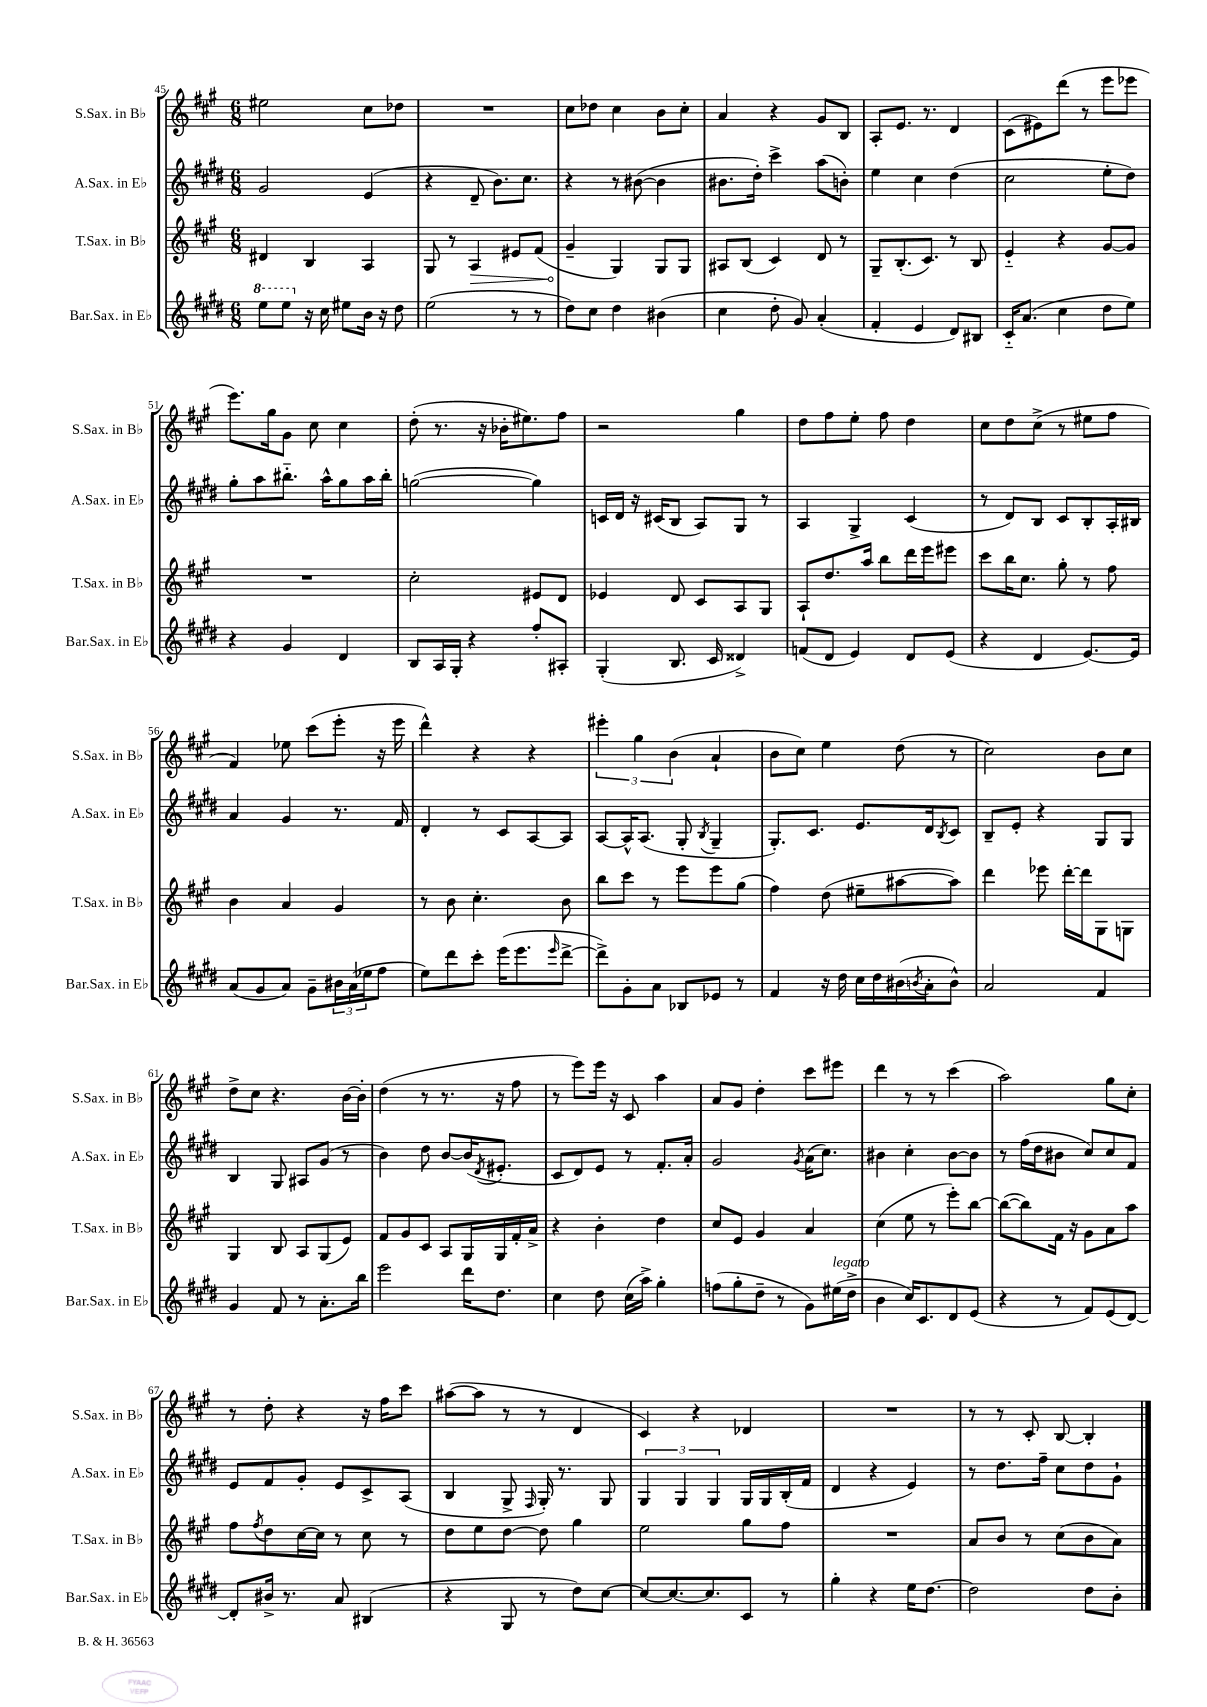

**kern	**kern	**dynam	**kern	**kern
*part4	*part3	*part3	*part2	*part1
*staff4	*staff3	*staff3	*staff2	*staff1
*I"Bar.Sax. in E♭	*I"T.Sax. in B♭	*	*I"A.Sax. in E♭	*I"S.Sax. in B♭
*I'Bar.Sax. in E♭	*I'T.Sax. in B♭	*	*I'A.Sax. in E♭	*I'S.Sax. in B♭
*clefG2	*clefG2	*	*clefG2	*clefG2
*k[f#c#g#d#]	*k[f#c#g#]	*	*k[f#c#g#d#]	*k[f#c#g#]
*M6/8	*M6/8	*	*M6/8	*M6/8
*8va	*	*	*	*
=45	=45	=45	=45	=45
8eee\L	4d#X/	.	2g#/	2ee#X\
8eee\J	.	.	.	.
*X8va	*	*	*	*
16r	4B/	.	.	.
16cc#\	.	.	.	.
8ee#X\L	.	.	.	.
16b\Jk	4A/	.	(4e/	8cc#\L
16r	.	.	.	.
8dd#\	.	.	.	8dd-X\J
=46	=46	=46	=46	=46
(2ee\	8G#/	.	4r	2.r
.	8r	.	.	.
!	!	!LO:HP:b	!	!
.	4A/	>	8d#~/	.
.	.	.	8.b\L)	.
8r	8e#X/L	.	.	.
.	.	.	8.cc#\J	.
8r	(8f#/J	.	.	.
=47	=47	=47	=47	=47
8dd#\L)	4g#~/	.	4r	8cc#\L
8cc#\J	.	.	.	8dd-X\J
4dd#\	4G#/)	]	8r	4cc#\
.	.	.	([8b#X\	.
(4b#X\	8G#/L	.	4b#\]	8b\L
.	8G#/J	.	.	8cc#'\J
=48	=48	=48	=48	=48
4cc#\	8A#X/L	.	8.b#X\L	4a/
.	(8B/J	.	.	.
.	.	.	16dd#'\Jk)	.
8dd#'\	4c#/)	.	4ccc#^\	4r
8g#/)	.	.	.	.
(4a'/	8d/	.	(8aa\L	8g#/L
.	8r	.	8bn'\J)	8B/J
=49	=49	=49	=49	=49
4f#'/	8G#~/L	.	4ee\	8A'/L
.	(8.B'/	.	.	8.e/J
4e/	.	.	4cc#\	.
.	8.c#/J)	.	.	8.r
8d#/L)	8r	.	(4dd#\	4d/
8B#X/J	8B/	.	.	.
=50	=50	=50	=50	=50
16c#/KL	4e/	.	2cc#\	(8c#\L
(8.a/J	.	.	.	.
.	.	.	.	8e#X\)
4cc#\	4r	.	.	(8ddd\J
.	.	.	.	8r
8dd#\L	[8g#/L	.	8ee'\L	8eee\L
8ee\J)	8g#/J]	.	8dd#\J)	8eee-X\J
!!LO:LB:g=z
=51	=51	=51	=51	=51
4r	2.r	.	8gg#'\L	8.eee\L)
.	.	.	8aa\	.
.	.	.	.	16gg#\k
4g#/	.	.	8.bb#X\J	8g#\J
.	.	.	.	8cc#\
.	.	.	16aa^^\KL	.
4d#/	.	.	8gg#\	4cc#\
.	.	.	16aa\L	.
.	.	.	16bb#'\JJ	.
=52	=52	=52	=52	=52
8B/L	2cc#'\	.	([2ggn\	(8dd'\
16A/L	.	.	.	8.r
16G#'/JJ	.	.	.	.
4r	.	.	.	.
.	.	.	.	16r
.	.	.	.	16b-X'\KL
.	.	.	.	8.ee#X\)
8ff#'/L	8e#X/L	.	4gg\])	.
8A#X'/J	8d/J	.	.	8ff#\J
=53	=53	=53	=53	=53
(4G#'/	4e-X/	.	16cn/LL	2r
.	.	.	16d#/JJ	.
.	.	.	16r	.
.	.	.	(16c#X/KL	.
8.B/	8d/	.	8B/J	.
.	8c#/L	.	8A/L)	.
16c#/	.	.	.	.
4d##X^/)	8A/	.	8G#/J	4gg#\
.	8G#/J	.	8r	.
=54	=54	=54	=54	=54
(8fn/L	8A`/L	.	4A/	8dd\L
8d#/J	8.dd/	.	.	8ff#\
4e/)	.	.	4G#^/	8ee'\J
.	16aa/Jk	.	.	.
.	8bb\L	.	.	8ff#\
8d#/L	16ddd\L	.	(4c#/	4dd\
.	16eee\J	.	.	.
(8e/J	8eee#X\J	.	.	.
=55	=55	=55	=55	=55
4r	8ccc#\L	.	8r	8cc#\L
.	16bb\K	.	8d#/L)	8dd\
.	8.cc#\J	.	.	.
4d#/	.	.	8B/J	(8cc#^\J
.	8gg#'\	.	8c#/L	8r
[8.e/L)	8r	.	8B'/	8ee#X\L
.	8ff#\	.	16A'/L	8ff#\J
16e/Jk]	.	.	16B#X/JJ	.
!!LO:LB:g=z
=56	=56	=56	=56	=56
(8a/L	4b\	.	4a/	4f#/)
8g#/	.	.	.	.
8a/J)	4a/	.	4g#/	8ee-X\
8g#~\L	.	.	.	(8ccc#\L
24b#X\L	4g#/	.	8.r	8eee'\J
(24a\	.	.	.	.
24ee-X\J	.	.	.	.
8ff#\J	.	.	.	16r
.	.	.	16f#/	16eee\
=57	=57	=57	=57	=57
8ee\L)	8r	.	4d#'/	4ddd^^\)
8ddd#\	8b\	.	.	.
8ccc#'\J	4.cc#'\	.	8r	4r
(16eee\KL	.	.	8c#/L	.
8.eee\	.	.	.	.
.	.	.	[8A/	4r
16qqeee/	.	.	.	.
[8ddd#^\J	8b\	.	8A/J]	.
=58	=58	=58	=58	=58
8ddd#^\L])	8bb\L	.	[8A/L	6eee#X'\
8g#'\	8ccc#\J	.	16A^^/K]	.
.	.	.	.	6gg#\
.	.	.	(8.A/J	.
8a\J	8r	.	.	.
.	.	.	.	(6b\
8B-X/L	8eee\L	.	8G#'/	.
.	.	.	8qB/	.
8e-X/J	8eee\	.	4G#~/	4a`/
8r	(8gg#\J	.	.	.
=59	=59	=59	=59	=59
4f#/	4ff#\)	.	8.G#'/L)	8b\L
.	.	.	.	8cc#\J)
.	.	.	8.c#/J	.
16r	(8dd\	.	.	4ee\
16dd#\	.	.	.	.
16cc#\LL	8ee#X~\L	.	8.e/L	.
16dd#\	.	.	.	.
(16b#X\	[8aa#X\	.	.	(8dd\
8qbn/	.	.	.	.
16a'\J	.	.	16d#/k	.
.	.	.	8qB/	.
8b^^\J)	8aa#\J])	.	8c#/J	8r
=60	=60	=60	=60	=60
2a/	4ddd\	.	8B~/L	2cc#\)
.	.	.	8e'/J	.
.	8eee-X\	.	4r	.
.	[16ddd'\LL	.	.	.
.	16ddd\J]	.	.	.
4f#/	8G#\	.	8G#/L	8b\L
.	8Gn\J	.	8G#/J	8cc#\J
!!LO:LB:g=z
=61	=61	=61	=61	=61
4g#/	4G#/	.	4B/	8dd^\L
.	.	.	.	8cc#\J
8f#/	8B/	.	8G#/	4.r
8r	8A/L	.	8A#X/L	.
8.a'\L	(8G#/	.	(8g#/J	.
.	8e/J)	.	8r	[16b\LL
16bb\Jk	.	.	.	16b'\JJ]
=62	=62	=62	=62	=62
2eee\	8f#/L	.	4b\)	(4dd\
.	8g#/	.	.	.
.	8c#/J	.	8dd#\	8r
.	8A/L	.	[8b/L	8.r
16ddd#\KL	16G#/L	.	(16b/K]	.
.	.	.	8qd#/	.
8.dd#\J	16G#/	.	8.e#X'/J	16r
.	16f#'/	.	.	8ff#\
.	16a^/JJ	.	.	.
=63	=63	=63	=63	=63
4cc#\	4r	.	8c#/L	8r
.	.	.	8d#/)	8eee\L)
8dd#\	4b'\	.	8e/J	16eee\Jk
.	.	.	.	16r
(16cc#\LL	.	.	8r	8c#/
16aa^\JJ)	.	.	.	.
4gg#'\	4dd\	.	8.f#'/L	4aa\
.	.	.	16a'/Jk	.
=64	=64	=64	=64	=64
(8ffn\L	8cc#/L	.	2g#/	8a/L
8gg#'\	8e/J	.	.	8g#/J
8dd#~\J	4g#/	.	.	4dd'\
8r	.	.	.	.
.	.	.	8qg#/	.
8g#\L)	4a/	.	(16a\KL	8ccc#\L
.	.	.	8.cc#\J)	.
!LO:TX:a:i:t=legato	!	!	!	!
(16ee#X\L	.	.	.	8eee#X\J
16dd#^\JJ	.	.	.	.
=65	=65	=65	=65	=65
4b\	(4cc#\	.	4b#X\	4ddd\
16cc#/KL)	8ee\	.	4cc#'\	8r
8.c#/	.	.	.	.
.	8r	.	.	8r
8d#/	8eee'\L)	.	[8b#\L	(4ccc#\
(8e/J	[8bb\J	.	8b#\J]	.
=66	=66	=66	=66	=66
4r	(8bb\L_	.	8r	2aa\)
.	8bb\])	.	(16ff#\LL	.
.	.	.	16dd#\J	.
8r	16f#\Jk	.	8b#X\J	.
.	16r	.	.	.
8f#/L)	8g#\L	.	8cc#/L)	.
(8e/	8a\	.	8cc#/	8gg#\L
[8d#/J)	8aa\J	.	8f#/J	8cc#'\J
!!LO:LB:g=z
=67	=67	=67	=67	=67
8d#'/L]	8ff#\L	.	8e/L	8r
.	8qff#/	.	.	.
16b#X^/Jk	8dd\	.	8f#/	8dd'\
8.r	.	.	.	.
.	[16cc#\L	.	8g#'/J	4r
.	16cc#\JJ]	.	.	.
8a/	8r	.	8e/L	.
(4B#X/	8cc#\	.	8c#^/	16r
.	.	.	.	16ff#\KL
.	8r	.	(8A/J	8ccc#\J
=68	=68	=68	=68	=68
4r	8dd\L	.	4B/	([8aa#X\L
.	8ee\	.	.	8aa#\J]
8G#/	[8dd\J	.	8G#^/	8r
.	.	.	16qqF#/	.
8r	8dd\]	.	16G#'/)	8r
.	.	.	8.r	.
8dd#\L)	4gg#\	.	.	4d/
[8cc#\J	.	.	8G#/	.
=69	=69	=69	=69	=69
8cc#/L_	2ee\	.	6G#/	4c#/)
8.cc#/_	.	.	.	.
.	.	.	6G#/	.
.	.	.	.	4r
8.cc#/]	.	.	.	.
.	.	.	6G#/	.
8c#/J	8gg#\L	.	16G#/LL	4d-X/
.	.	.	16G#/	.
8r	8ff#\J	.	(16B'/	.
.	.	.	16f#/JJ	.
=70	=70	=70	=70	=70
4gg#'\	2.r	.	4d#/	2.r
4r	.	.	4r	.
16ee\KL	.	.	4e/)	.
[8.dd#\J	.	.	.	.
=71	=71	=71	=71	=71
2dd#\]	8a/L	.	8r	8r
.	8b/J	.	8.dd#\L	8r
.	8r	.	.	8c#'/
.	.	.	16ff#~\Jk	.
.	(8cc#\L	.	8cc#\L	[8B/
8dd#\L	8b\	.	8dd#\	4B'/]
8b'\J	8a\J)	.	8g#`\J	.
==	==	==	==	==
*-	*-	*-	*-	*-
